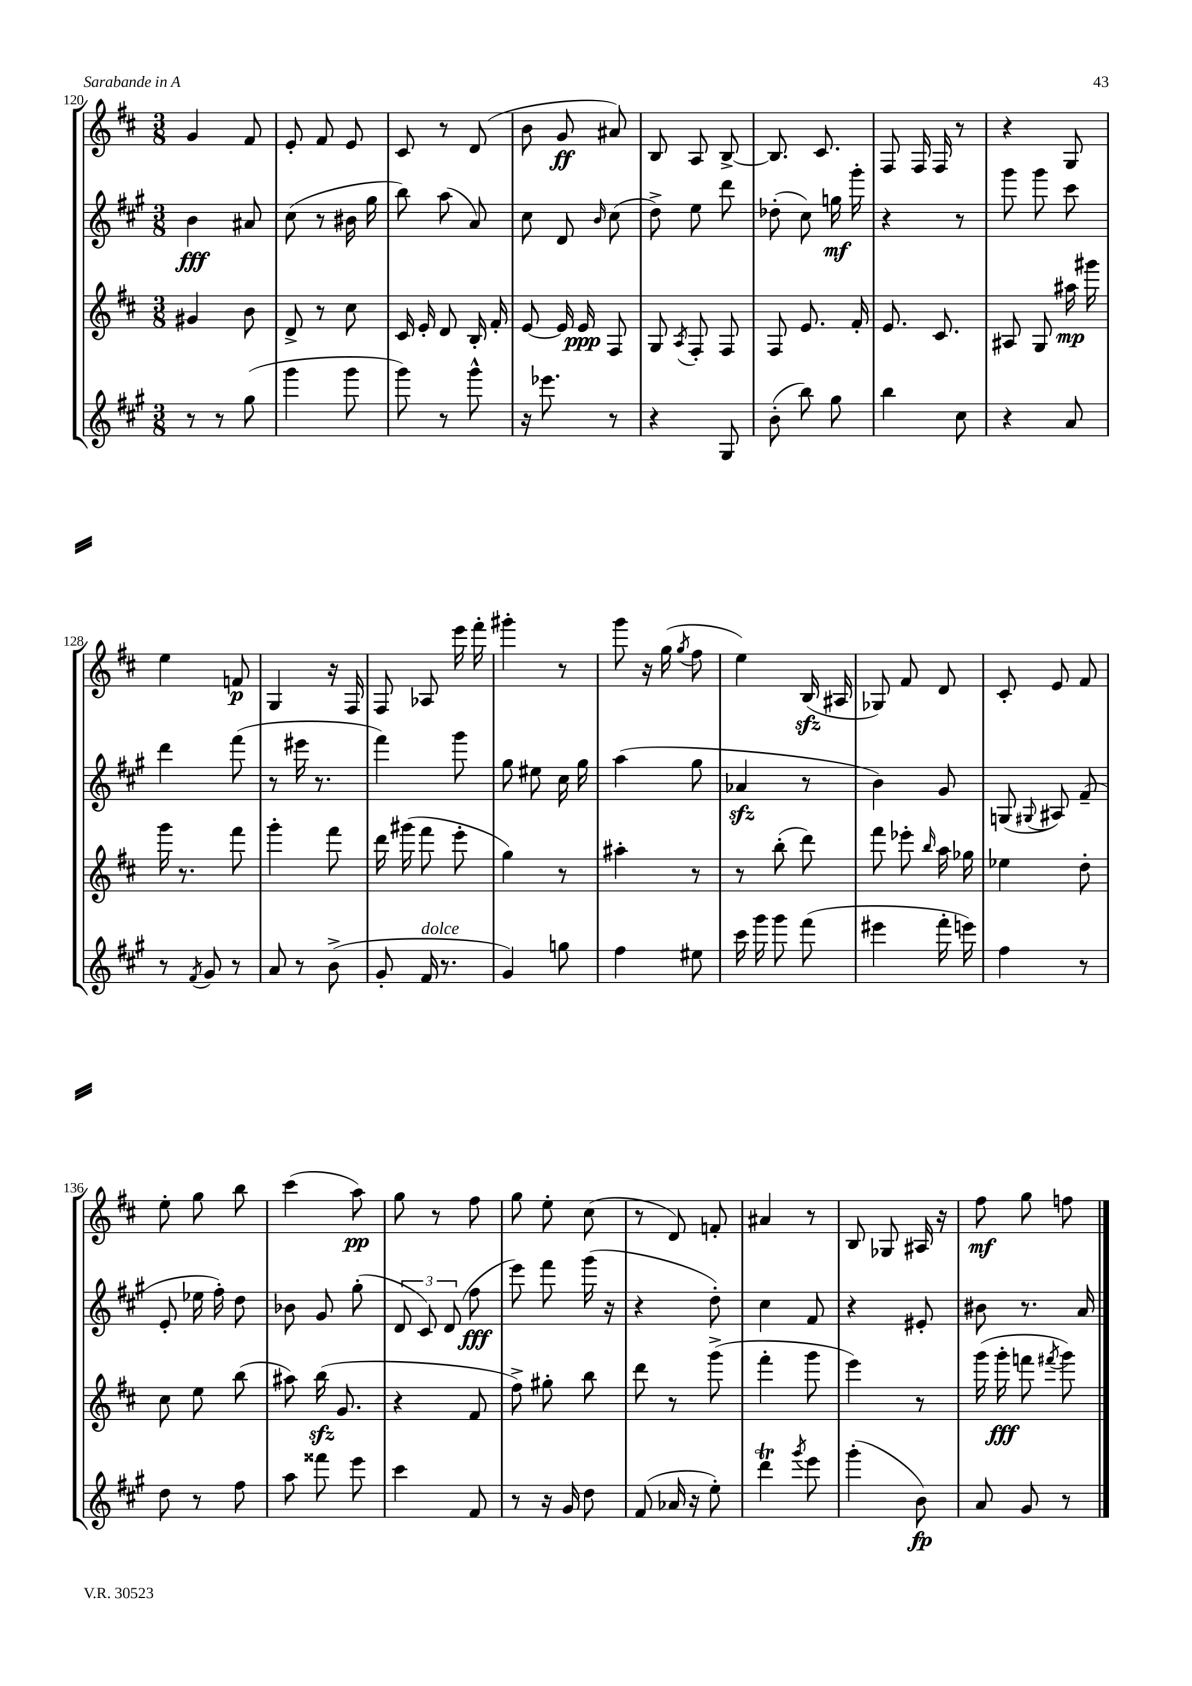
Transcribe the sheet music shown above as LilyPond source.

<<
\new StaffGroup <<
\new Staff = "s0" {
    \clef treble \key d \major \numericTimeSignature \time 3/8
    \autoBeamOff g'4 fis'8 |
    e'8-. fis'8 e'8 |
    cis'8 r8 d'8( |
    b'8 g'8\ff ais'8) |
    b8 a8 b8~-> |
    b8. cis'8. |
    fis8 fis16 fis16 r8 |
    r4 g8 |
    e''4 f'8\p |
    g4 r16 fis16 |
    fis8 aes8 e'''16 fis'''16-. |
    gis'''4-. r8 |
    g'''8 r16 g''16( \acciaccatura { g''8 } fis''8 |
    e''4) b16\sfz( ais16 |
    ges8) fis'8 d'8 |
    cis'8-. e'8 fis'8 |
    e''8-. g''8 b''8 |
    cis'''4( a''8\pp) |
    g''8 r8 fis''8 |
    g''8 e''8-. cis''8( |
    r8 d'8) f'8-. |
    ais'4 r8 |
    b8 ges8 ais16 r16 |
    fis''8\mf g''8 f''8 \bar "|." |
}
\new Staff = "s1" {
    \clef treble \key a \major \numericTimeSignature \time 3/8
    \autoBeamOff b'4\fff ais'8 |
    cis''8( r8 bis'16 gis''16 |
    b''8) a''8( a'8) |
    cis''8 d'8 \grace { b'16 } cis''8( |
    d''8->) e''8 d'''8 |
    des''8-.( cis''8) g''16\mf gis'''16-. |
    r4 r8 |
    gis'''8 gis'''8 cis'''8 |
    d'''4 fis'''8( |
    r8 eis'''16 r8. |
    fis'''4) gis'''8 |
    gis''8 eis''8 cis''16 gis''16 |
    a''4( gis''8 |
    aes'4\sfz r8 |
    b'4) gis'8 |
    g8( \appoggiatura { gis8 } ais8) fis'8--( |
    e'8-. ees''16 fis''16-.) d''8 |
    bes'8 gis'8 gis''8-.( |
    \tuplet 3/2 { d'8 cis'8) d'8( } fis''8\fff |
    e'''8) fis'''8 gis'''16( r16 |
    r4 d''8-.) |
    cis''4 fis'8 |
    r4 eis'8-. |
    bis'8 r8. a'16 \bar "|." |
}
\new Staff = "s2" {
    \clef treble \key d \major \numericTimeSignature \time 3/8
    \autoBeamOff gis'4 b'8 |
    d'8-> r8 cis''8 |
    cis'16 e'16-. d'8 b16-. fis'16-. |
    e'8~ e'16 e'16\ppp fis8 |
    g8 \acciaccatura { a8 } fis8-. fis8 |
    fis8 e'8. fis'16-. |
    e'8. cis'8. |
    ais8 g8 ais''16\mp gis'''16 |
    g'''16 r8. fis'''8 |
    g'''4-. fis'''8 |
    d'''16 gis'''16( fis'''8 e'''8-. |
    g''4) r8 |
    ais''4-. r8 |
    r8 b''8-.( d'''8) |
    fis'''8 ees'''8-. \grace { b''16 } a''16 ges''16 |
    ees''4 d''8-. |
    cis''8 e''8 b''8( |
    ais''8) b''16\sfz( g'8. |
    r4 fis'8 |
    fis''8->) gis''8-. b''8 |
    d'''8 r8 g'''8->( |
    fis'''4-. g'''8 |
    e'''4) r8 |
    g'''16( g'''16-.\fff f'''8 \acciaccatura { fis'''8 } g'''8) \bar "|." |
}
\new Staff = "s3" {
    \clef treble \key a \major \numericTimeSignature \time 3/8
    \autoBeamOff r8 r8 gis''8( |
    gis'''4 gis'''8 |
    gis'''8) r8 gis'''8-^ |
    r16 ees'''8. r8 |
    r4 gis8 |
    b'8-.( b''8) gis''8 |
    b''4 cis''8 |
    r4 a'8 |
    r8 \acciaccatura { fis'8 } gis'8 r8 |
    a'8 r8 b'8->( |
    gis'8-. fis'16^\markup { \italic "dolce" } r8. |
    gis'4) g''8 |
    fis''4 eis''8 |
    cis'''16 gis'''16 gis'''8 fis'''8( |
    eis'''4 fis'''16-. e'''16) |
    fis''4 r8 |
    d''8 r8 fis''8 |
    a''8 fisis'''8 e'''8 |
    cis'''4 fis'8 |
    r8 r16 gis'16 d''8 |
    fis'8( aes'16 r16 e''8-.) |
    d'''4\trill \acciaccatura { gis'''8 } e'''8 |
    gis'''4-.( b'8\fp) |
    a'8 gis'8 r8 \bar "|." |
}
>>
>>
\layout { \context { \Score currentBarNumber = #120 } }
